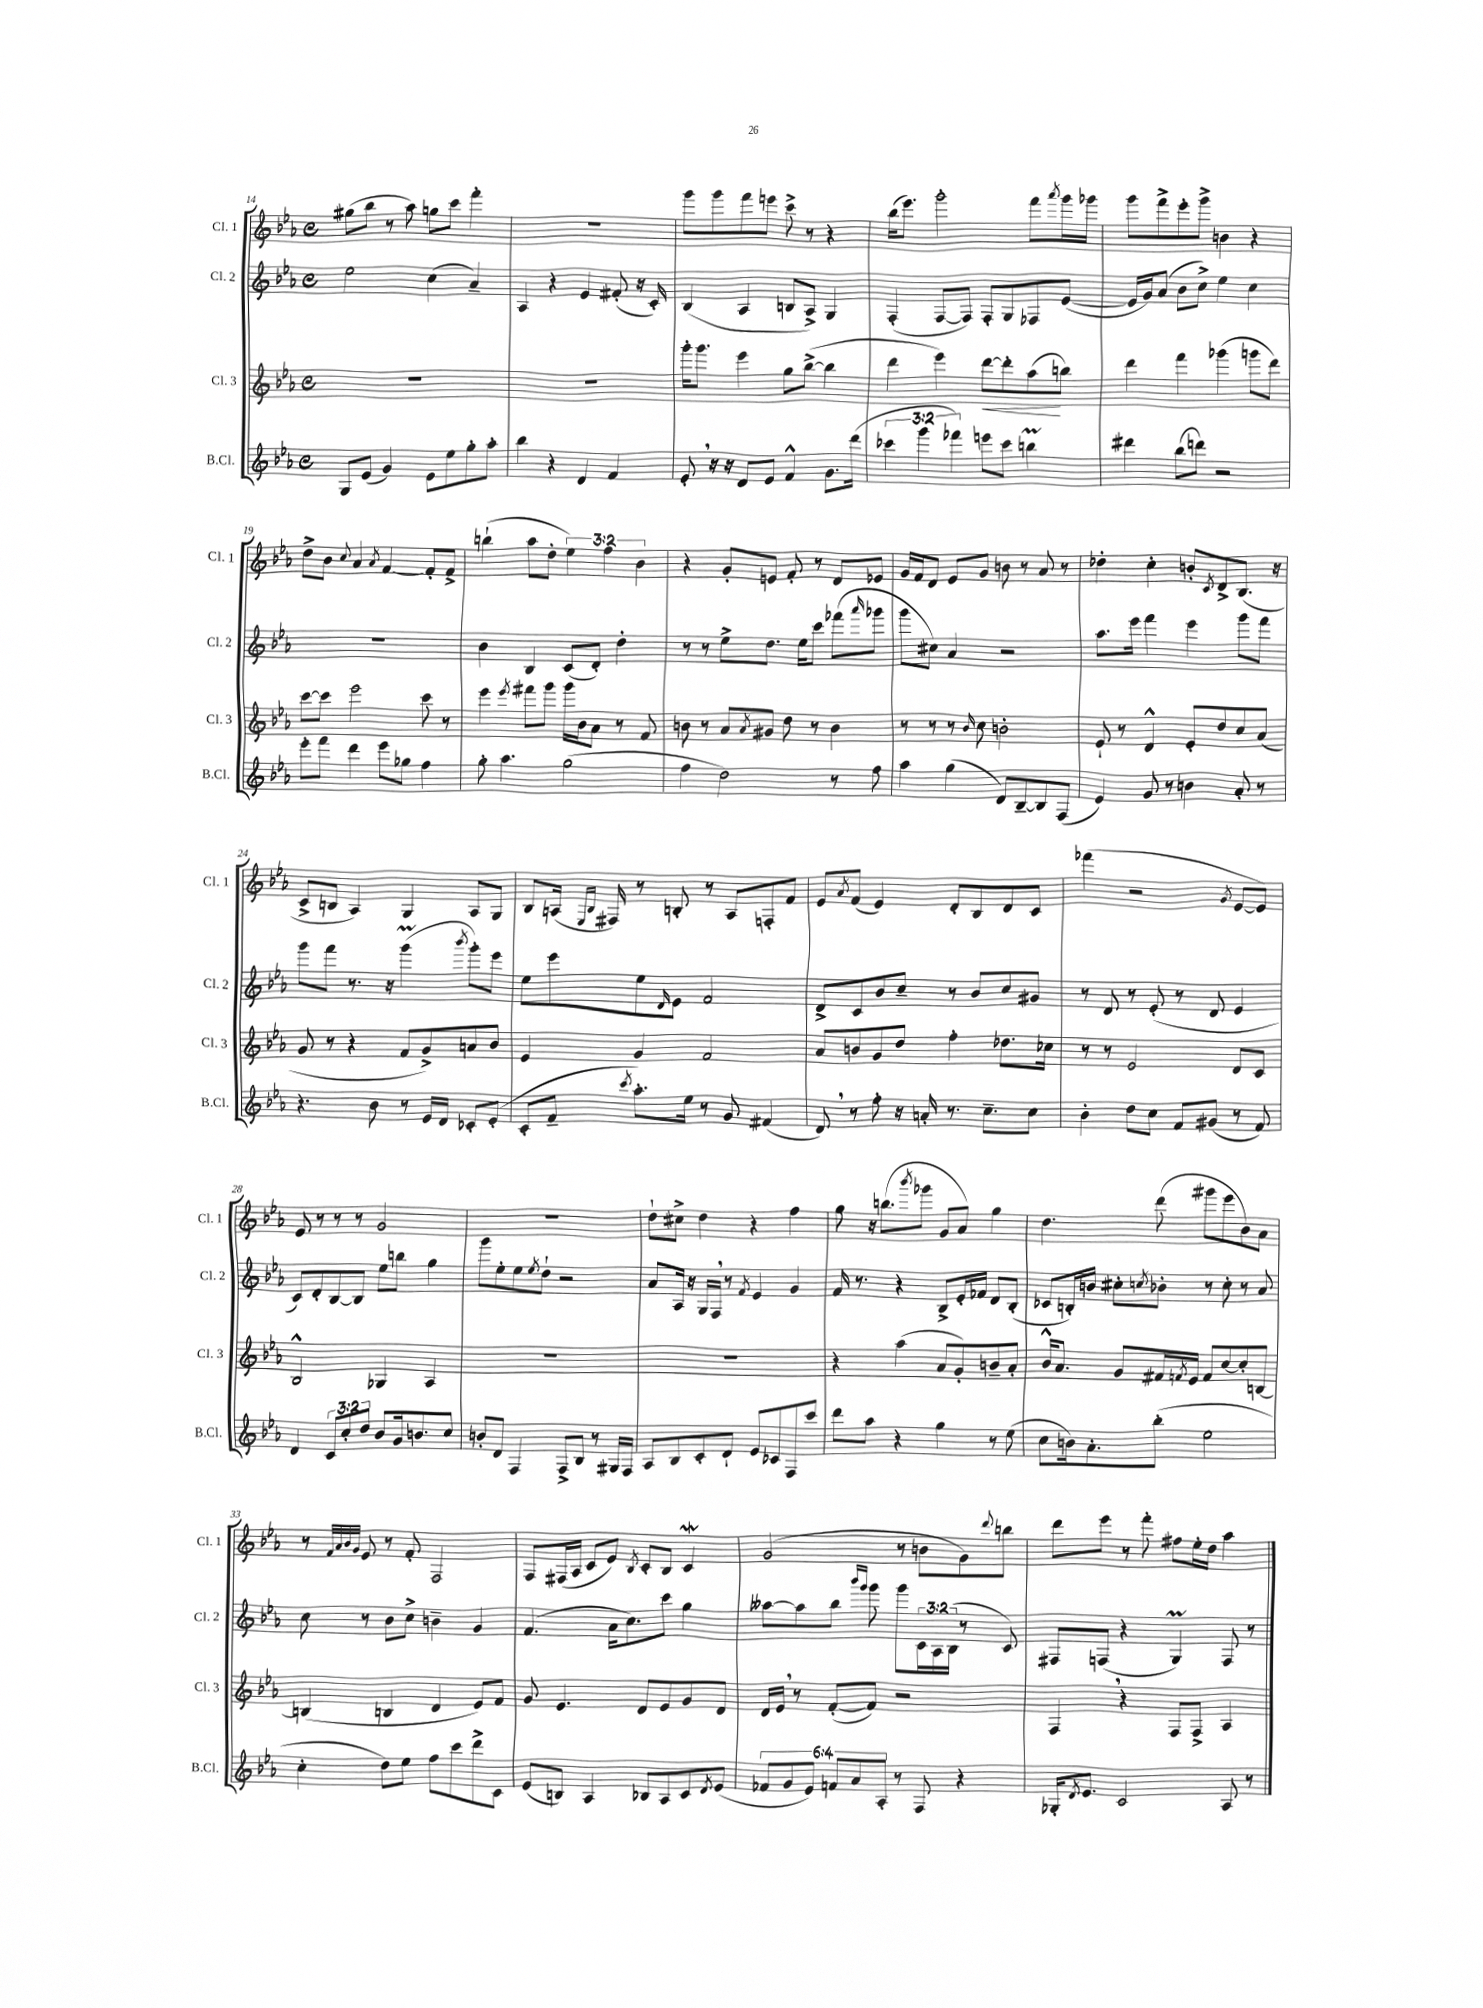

**kern	**kern	**kern	**kern
*staff4	*staff3	*staff2	*staff1
*clefG2	*clefG2	*clefG2	*clefG2
*k[b-e-a-]	*k[b-e-a-]	*k[b-e-a-]	*k[b-e-a-]
*M4/4	*M4/4	*M4/4	*M4/4
*met(c)	*met(c)	*met(c)	*met(c)
8G	1r	2ee-	(8gg#
(8e-	.	.	8bb-
4g)	.	.	8r
.	.	.	8aa-)
8e-	.	(4cc	8gg
8ee-	.	.	8ccc
8gg'	.	4a-~)	4fff'
8aa-'	.	.	.
=	=	=	=
4bb-	1r	4A-	1r
4r	.	4r	.
4d	.	4e-	.
4f	.	(8f#'	.
.	.	16r	.
.	.	16c')	.
=	=	=	=
8e-'	16ggg'	(4B-	8ggg
.	8.ggg	.	.
16r	.	.	8ggg
16r	.	.	.
8d	4eee-	4A-	8fff
8e-	.	.	8eee
4f^^	8gg	8B	8ccc^
.	([8bb-^	8A-^)	8r
8.g	4bb-]	4G	4r
(16ddd	.	.	.
=	=	=	=
6ccc-	4ddd	(4F'	(16bb-
.	.	.	8.eee-)
6ggg	.	.	.
.	4eee-)	[8F	2ggg'
6fff-)	.	.	.
.	.	8F])	.
8eee	[8ddd	8F'	.
8ccc-	8ddd']	8G	.
4bb	(8aa-	8F-	8fff
.	.	.	8qaaa-
.	8bb)	([8e-	16ggg
.	.	.	16ggg-
=	=	=	=
4ddd#	4ddd	16e-]	8ggg
.	.	16g)	.
.	.	(8a-	8fff^
(8bb-	4fff	8b-	8eee-'
8ddd)	.	8cc^)	8ggg^
2r	(4ggg-	4ee-	4b
.	8ggg	4cc	4r
.	8ddd)	.	.
=	=	=	=
8eee-'	[8ccc	1r	8dd^
8fff	8ccc]	.	8b-
.	.	.	8qqcc
4ddd	2eee-	.	4a-
.	.	.	8qa-
8eee-	.	.	[4f
8gg-	.	.	.
4ff	8ccc	.	8f']
.	8r	.	8f^
=	=	=	=
8gg'	4eee-	4b-	(4bb`
4.aa-	.	.	.
.	8qeee-	.	.
.	8fff#	4B-	8aa-
.	8ggg	.	8dd'
(2gg	16ggg	(8c	6ee-)
.	16b-	.	.
.	8a-	8d')	.
.	.	.	6ff
.	8r	4dd'	.
.	.	.	6b-
.	8f	.	.
=	=	=	=
4ff	8b	8r	4r
.	8r	8r	.
2dd)	8a-	8ee-^	8g'
.	8qa-	.	.
.	8g#	8.dd	8e
.	8dd	.	8f'
.	.	16ee-	.
.	8r	8ccc	8r
8r	4b	(8fff-	8d
.	.	16qqaaa-	.
8ff	.	8ggg-	8e-
=	=	=	=
4aa-	8r	8ggg	16g
.	.	.	16f
.	8r	8cc#)	8d
(4gg	8r	4a-	8e-
.	16qqb-	.	.
.	8cc	.	8g
8d)	2b'	2r	8b
[8B-~	.	.	8r
8B-]	.	.	8a-
(8F	.	.	8r
=	=	=	=
4e-)	8e-`	8.aa-	4dd-'
.	8r	.	.
.	.	16eee-	.
8g	4d^^	4fff	4cc'
8r	.	.	.
4b	8e-'	4eee-	8b'
.	.	.	8qc
.	8dd	.	8d^
8a-'	8cc	8ggg	(8.B-
8r	(8a-	8fff	.
.	.	.	16r
=	=	=	=
4.r	8g	8ggg	8c^
.	8r	8fff	8B
.	4r	8.r	4A-)
8b-	.	.	.
.	.	16r	.
8r	8f	(4ggg	4G
16e-	8g^)	.	.
16d	.	.	.
.	.	8qbbb-	.
8c-'	8a	8ggg')	8A-
(8e-'	8b-	8eee-	8G
=	=	=	=
8c'	4e-	8ee-	8B-
8f~	.	8eee-	(16A
.	.	.	16qqE-
.	.	.	16qqB-
.	.	.	16F#)
8qccc	.	.	.
8.aa-')	4g	8ee-	8r
.	.	16qqd	.
.	.	8e-	8B'
16ee-	.	.	.
8r	2f	2f	8r
8g	.	.	8A
(4f#	.	.	8F'
.	.	.	8f
=	=	=	=
8d)	8a-	8d^	8e-
.	.	.	8qa-
8r	8b	8c	(8f
8ff'	8g	8b-	4e-)
16r	8dd	8cc~	.
16a'	.	.	.
8.r	4ff'	8r	8d'
.	.	8b-	8B-
8.cc~	.	.	.
.	8.dd-	8cc	8d
8cc	.	8g#	8c
.	16cc-	.	.
=	=	=	=
4b-'	8r	8r	(4fff-
.	8r	8d	.
8dd	2e-	8r	2r
8cc	.	(8e-'	.
8f	.	8r	.
(8g#	.	8d	.
.	.	.	8qg
8r	8d	4e-	[8e-
8f)	8c	.	8e-])
=	=	=	=
4d	2B-^^	8c)	8e-
.	.	8d'	8r
12c	.	[8B-	8r
12cc'	.	.	.
.	.	8B-]	8r
12dd	.	.	.
8b-	4G-	8ee-	2g
16g	.	8bb	.
8.b	.	.	.
.	4A-	4gg	.
8cc	.	.	.
=	=	=	=
8b'	1r	8ggg	1r
8d	.	8ee-'	.
4F	.	8ee-	.
.	.	8qee-	.
.	.	8dd`	.
8F^	.	2r	.
8B-	.	.	.
8r	.	.	.
16G#	.	.	.
16F	.	.	.
=	=	=	=
8A-	1r	8a-	8dd`
8B-	.	16A-	8cc#^
.	.	16r	.
8c'	.	16G	4dd
.	.	16F	.
8d`	.	8r	.
.	.	8qf	.
8e-	.	4e-	4r
8c-	.	.	.
8F	.	4g	4ff
8ccc	.	.	.
=	=	=	=
8ddd	4r	16f	8gg
.	.	8.r	.
8aa-	.	.	16r
.	.	.	(8.bb
4r	(4aa-	4r	.
.	.	.	8qbbb-
.	.	.	8ggg-
4gg	8a-	8B-^	8g
.	8g')	16e-'	8a-)
.	.	16f-	.
8r	8b~	8d	4gg
(8ee-	8a-'	(8B-'	.
=	=	=	=
8cc	16b-^^	8c-	4.dd
.	8.a-	.	.
16b)	.	16B')	.
8.a-'	.	16b	.
.	8g	8cc#'	.
.	.	8qcc	.
(8bb-'	16f#	8b-'	(8ddd
.	8qf	.	.
.	16e-	.	.
2ee-	8f	8r	8ggg#
.	[8cc	8cc'	8eee-
.	8cc']	8r	8b-)
.	[8B	8a-	8a-
=	=	=	=
4cc'	(4B]	8cc	8r
.	.	.	32qqf
.	.	.	32qqa-
.	.	.	32qqb-
.	.	.	32qqg
.	.	8r	8e-
8dd)	4B	8b-	8r
8ee-	.	8cc^	8f'
8ff	4d	4b~	2F
8ccc	.	.	.
8ddd^	8e-)	4g	.
8c	8f	.	.
=	=	=	=
(8e-	8g	(4.f	8F
8B)	4.e-	.	(16F#
.	.	.	16A-
4A-	.	.	8c
.	.	16a-	8e-)
.	.	8.cc)	.
.	.	.	8qB-
8B-	8d	.	8c'
8A-	8e-	8ccc	8B-
8c	8g	4gg	4c
8qd	.	.	.
(8e-	8d	.	.
=	=	=	=
12f-	16d	[8aa--	(2g
.	16e-	.	.
12g	.	.	.
.	8r	8aa--]	.
12e-)	.	.	.
12f	([8f'	8bb-	.
12a-	.	.	.
.	.	16qqbbb-	.
.	.	16qqggg	.
.	8f])	8ggg	.
12A-'	.	.	.
8r	2r	8ggg	8r
8F	.	24c	8b
.	.	24A-	.
.	.	(24B-	.
4r	.	8r	8g)
.	.	.	8qqddd
.	.	8c)	8bb
=	=	=	=
16G-'	4F	8F#	8ddd
8qd	.	.	.
8.e-	.	.	.
.	.	(8F	8eee-
2c	4r	4r	8r
.	.	.	8fff'
.	8F	4G)	8ff#
.	8F^	.	16ee-'
.	.	.	16dd
8A-	4A-	8F	4aa-
8r	.	8r	.
==	==	==	==
*-	*-	*-	*-
